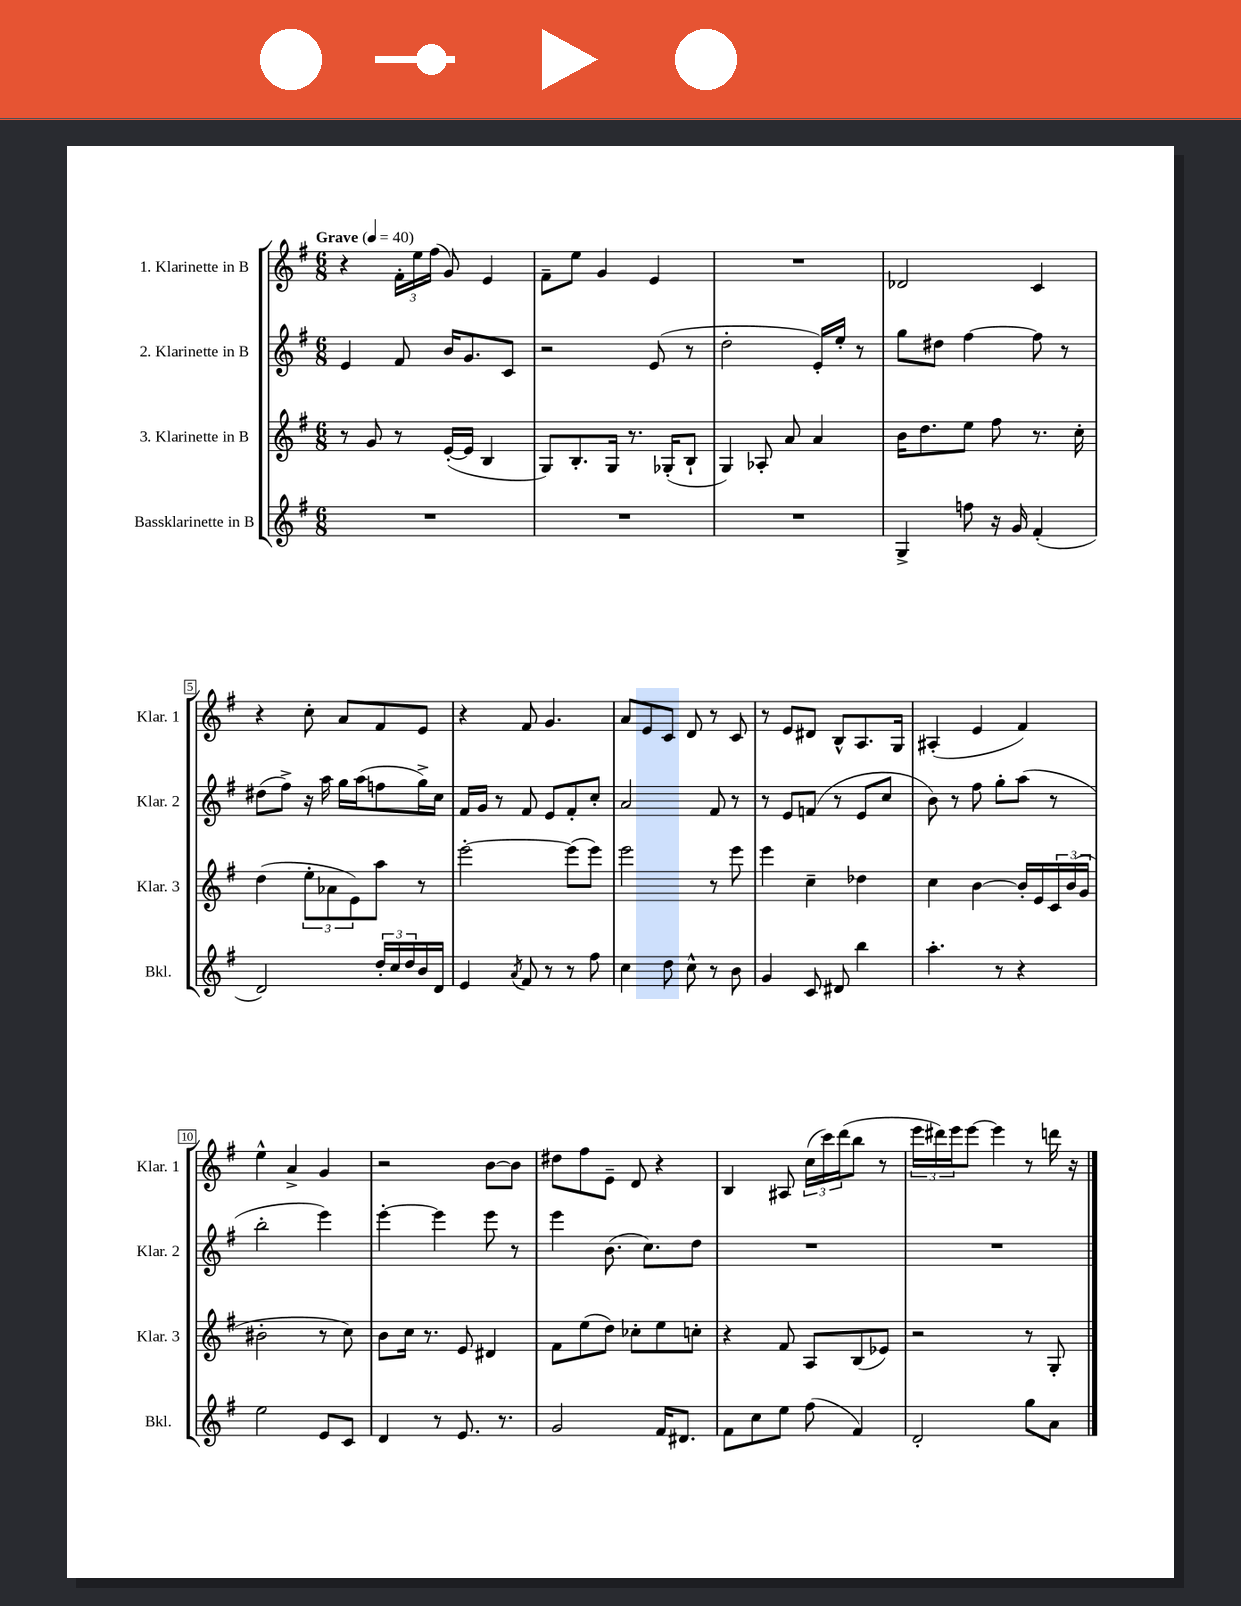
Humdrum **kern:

**kern	**kern	**kern	**kern
*part4	*part3	*part2	*part1
*staff4	*staff3	*staff2	*staff1
*I"Bassklarinette in B	*I"3. Klarinette in B	*I"2. Klarinette in B	*I"1. Klarinette in B
*I'Bkl.	*I'Klar. 3	*I'Klar. 2	*I'Klar. 1
*clefG2	*clefG2	*clefG2	*clefG2
*k[f#]	*k[f#]	*k[f#]	*k[f#]
*M6/8	*M6/8	*M6/8	*M6/8
*MM40	*MM40	*MM40	*MM40
=1	=1	=1	=1
!	!	!	!LO:TX:a:B:t=Grave
2.r	8r	4e/	4r
.	8g/	.	.
.	8r	8f#/	24f#'\LL
.	.	.	24ee\
.	.	.	(24ff#\JJ
.	([16e'/LL	16b/KL	8g/)
.	16e/JJ]	8.g/	.
.	4B/	.	4e/
.	.	8c/J	.
=2	=2	=2	=2
2.r	8G/L)	2r	8f#~\L
.	8.B'/	.	8ee\J
.	.	.	4g/
.	16G/Jk	.	.
.	8.r	.	.
.	.	(8e/	4e/
.	(16G-X'/KL	.	.
.	8B`/J	8r	.
=3	=3	=3	=3
2.r	4G/)	2dd'\	2.r
.	8A-X'/	.	.
.	8a/	.	.
.	4a/	16e'/LL)	.
.	.	16ee'/JJ	.
.	.	8r	.
=4	=4	=4	=4
4G^/	16b\KL	8gg\L	2d-X/
.	8.dd\	.	.
.	.	8dd#X\J	.
8ffn\	8ee\J	[4ff#\	.
16r	8ff#\	.	.
16g/	.	.	.
(4f#'/	8.r	8ff#\]	4c/
.	.	8r	.
.	16cc'\	.	.
!!LO:LB:g=z
=5	=5	=5	=5
2d/)	(4dd\	(8dd#X\L	4r
.	.	8ff#^\J)	.
.	12ee'\L	16r	8cc'\
.	.	16aa\	.
.	12a-X\	.	.
.	.	16gg\LL	8a/L
.	12e\)	.	.
.	.	(16aa\J	.
24dd'/LL	8aa\J	8ffn\	8f#/
24cc/	.	.	.
24dd/	.	.	.
16b/	8r	16gg^\L)	8e/J
16d/JJ	.	16cc\JJ	.
=6	=6	=6	=6
4e/	[2eee'\	16f#/LL	4r
.	.	16g/JJ	.
.	.	8r	.
8qa/	.	.	.
8f#/	.	8f#/	8f#/
8r	.	8e/L	4.g/
8r	(8eee\L]	8f#'/	.
8ff#\	8eee\J)	8cc'/J	.
=7	=7	=7	=7
4cc\	2eee\	2a/	8a/L
.	.	.	8e/
8dd\	.	.	8c/J
8cc^^\	.	.	8d/
8r	8r	8f#/	8r
8b\	8eee\	8r	8c/
=8	=8	=8	=8
4g/	4eee\	8r	8r
.	.	8e/L	8e/L
8c/	4cc~\	(8fn/J	8d#X/J
8d#X/	.	8r	8B^^/L
4bb\	4dd-X\	8e/L	8.A/
.	.	8cc/J	.
.	.	.	16G/Jk
=9	=9	=9	=9
4.aa'\	4cc\	8b\)	(4A#X'/
.	.	8r	.
.	[4b\	8ff#\	4e/
8r	.	8gg'\L	.
4r	16b'/LL]	(8aa\J	4f#/)
.	16e/	.	.
.	24c/	8r	.
.	(24b/	.	.
.	24g/JJ	.	.
!!LO:LB:g=z
=10	=10	=10	=10
2ee\	2b#X'\	2bb'\	4ee^^\
.	.	.	4a^/
8e/L	8r	4eee\)	4g/
8c/J	8cc\)	.	.
=11	=11	=11	=11
4d/	8b\L	[4eee'\	2r
.	16cc\Jk	.	.
.	8.r	.	.
8r	.	4eee\]	.
8.e/	8e/	.	.
.	4d#X/	8eee\	[8b\L
8.r	.	.	.
.	.	8r	8b\J]
=12	=12	=12	=12
2g/	8f#\L	4eee\	8dd#X\L
.	(8ee\	.	8ff#\
.	8dd\J)	(8.b\	8e~\J
.	8cc-X'\L	.	8d/
.	.	8.cc\L)	.
16f#/KL	8ee\	.	4r
8.d#X/J	.	.	.
.	8ccn'\J	8dd\J	.
=13	=13	=13	=13
8f#\L	4r	2.r	4B/
8cc\	.	.	.
8ee\J	8f#/	.	8A#X/
(8ff#\	8A/L	.	(24cc\LL
.	.	.	24ccc\)
.	.	.	(24ddd\J
4f#/)	(8B/	.	8bb\J
.	8e-X/J)	.	8r
=14	=14	=14	=14
2d'/	2r	2.r	24eee\LL
.	.	.	24ddd#X\)
.	.	.	24eee\J
.	.	.	[8eee\J
.	.	.	4eee\]
8gg\L	8r	.	8r
8a\J	8G'/	.	16dddn\
.	.	.	16r
==	==	==	==
*-	*-	*-	*-
